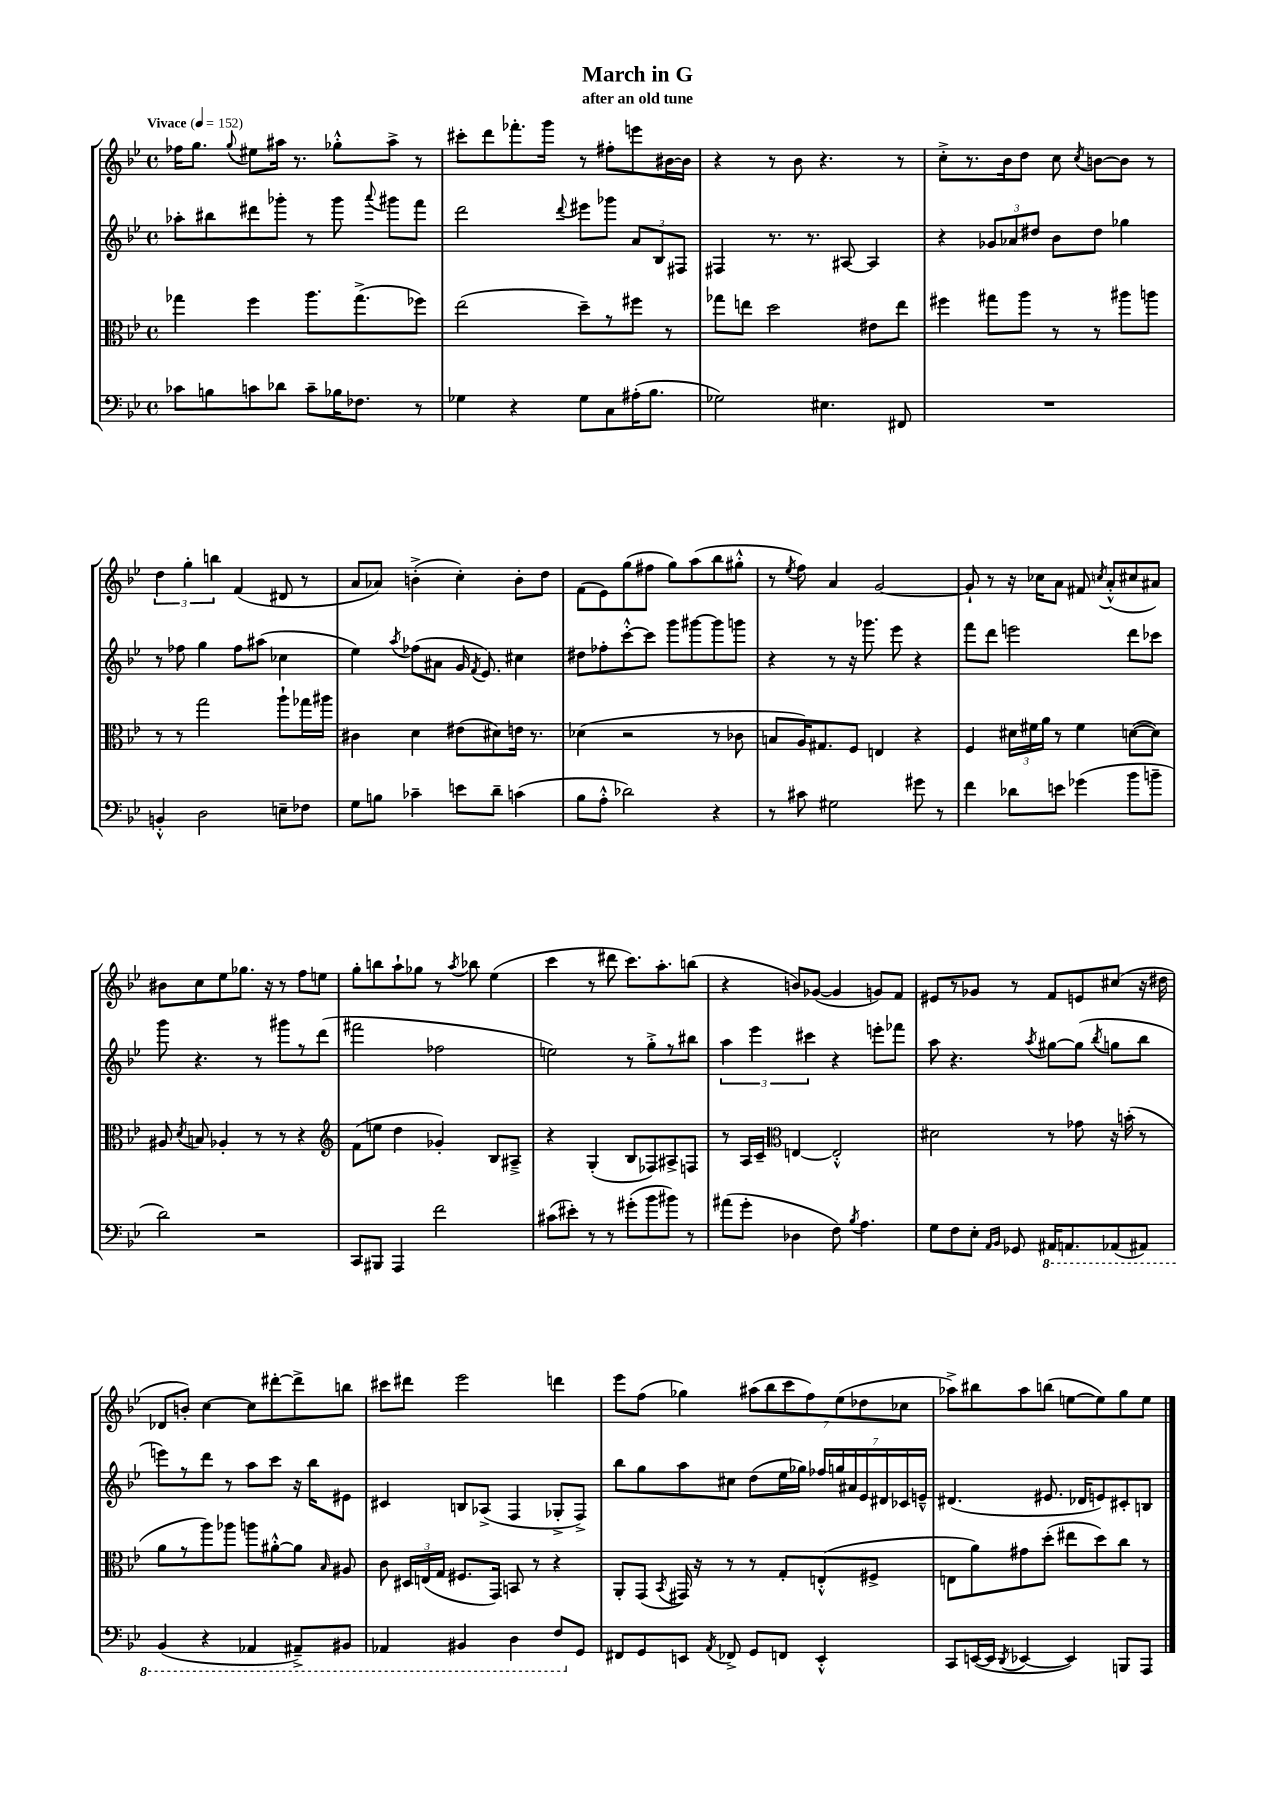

**kern	**kern	**kern	**kern
*staff4	*staff3	*staff2	*staff1
*clefF4	*clefC3	*clefG2	*clefG2
*k[b-e-]	*k[b-e-]	*k[b-e-]	*k[b-e-]
*M4/4	*M4/4	*M4/4	*M4/4
*met(c)	*met(c)	*met(c)	*met(c)
*MM152	*MM152	*MM152	*MM152
8c-	4gg-	8aa-'	16ff-
.	.	.	8.gg
8B	.	8bb#	.
.	.	.	8qqgg
8c	4ff	8ddd#	8ee#
8d-	.	8ggg-'	16aa#
.	.	.	8.r
8c~	8.aa	8r	.
16B-	.	8ggg-	8gg-'^^
8.F-	(8.gg-^	.	.
.	.	8qqaaa	.
.	.	8ggg#	8aa#^
8r	8ff-)	8fff	8r
=	=	=	=
4G-	(2ee-	2ddd	8ccc#'
.	.	.	8ddd
4r	.	.	8.fff-'
.	.	.	16ggg
.	.	8qqddd	.
8G-	8dd~)	8eee#	8r
8C	8r	8ggg-	8ff#'
(16A#'	8ff#	12a	8eee
8.B-	.	.	.
.	.	12B-	.
.	8r	.	[16b#
.	.	12F#	.
.	.	.	16b#]
=	=	=	=
2G-)	8gg-	4F#	4r
.	8ee	.	.
.	2dd	8.r	8r
.	.	.	8b-
.	.	8.r	.
4.E#	.	.	4.r
.	.	[8A#	.
.	8e#	4A#]	.
8FF#	8ee	.	8r
=	=	=	=
1r	4ff#	4r	8cc'^
.	.	.	8.r
.	8gg#	12g-	.
.	.	.	16b-
.	.	12a-	.
.	8aa	.	8dd
.	.	12dd#	.
.	8r	8b-	8cc
.	.	.	8qcc
.	8r	8dd#	[8b
.	8aa#	4gg-	8b]
.	8aa	.	8r
=	=	=	=
4BB'^^	8r	8r	6dd
.	8r	8ff-	.
.	.	.	6gg'
2D	2gg	4gg	.
.	.	.	6bb
.	.	8ff-	(4f
.	.	(8aa#	.
8E~	8aa`	4cc-	8d#
8F-	16gg-	.	8r
.	16aa#	.	.
=	=	=	=
8G	4c#	4ee-)	8a
8B	.	.	8a-)
.	.	8qaa	.
4c-~	4d	(8ff-	(4b'^
.	.	8a#	.
8e	(8e#	16g	4cc')
.	.	8qf	.
.	.	8.e-)	.
8d~	8d#)	.	.
(4c	16e	4cc#	8b'
.	8.r	.	.
.	.	.	8dd
=	=	=	=
8B-	(4d-	8dd#	(8f
8A'^^	.	8ff-'	8e-)
2d-)	2r	[8ccc'^^	(8gg
.	.	8ccc]	8ff#
.	.	8ggg	8gg)
.	.	[8ggg#	(8aa
4r	8r	8ggg#]	8bb-
.	8c-	8ggg	8gg#'^^
=	=	=	=
8r	8B	4r	8r
.	.	.	8qee-
8c#	16A)	.	8ff)
.	8.G#	.	.
2G#	.	8r	4a
.	8F	16r	.
.	.	8.ggg-	.
.	4E	.	[2g
.	.	8eee-	.
8g#	4r	4r	.
8r	.	.	.
=	=	=	=
4f	4F	8fff	8g`]
.	.	8ddd	8r
8d-	24d#	2eee	16r
.	24f#	.	.
.	.	.	16cc-
.	24a	.	.
8e	8r	.	8a
(4g-	4f#	.	8f#
.	.	.	8qcc
.	.	.	(8a'^^
8b-	([8d	8ddd	8cc#
8b~	8d])	8ccc-	8a#)
=	=	=	=
2d)	8A#	8ggg	8b#
.	8qd	.	.
.	8B	4.r	8cc
.	4A-'	.	8ee-
.	.	.	8.gg-
2r	8r	8r	.
.	.	.	16r
.	8r	8ggg#	8r
.	4r	8r	8ff
.	.	(8ddd	8ee
=	=	=	=
*	*clefG2	*	*
8CC	(8f	2fff#	8gg'
8BBB#	8ee	.	8bb
4AAA	4dd	.	8aa`
.	.	.	8gg-
2f	4g-')	2ff-	8r
.	.	.	8qaa
.	.	.	8bb-
.	8B-	.	(4ee-
.	8A#~^	.	.
=	=	=	=
(8c#	4r	2ee)	4ccc
8e#')	.	.	.
8r	(4G'	.	8r
8r	.	.	8ddd#
(8g#'	8B-	8r	8.ccc)
8b-	8F-)	8gg'^	.
.	.	.	8.aa'
8b#)	8A#^	8r	.
8r	8F	8bb#	(8bb
=	=	=	=
(8a#	8r	6aa	4r
8g'	16A	.	.
.	.	6eee-	.
.	16c~	.	.
*	*clefC3	*	*
4D-	[4E	.	8b)
.	.	6ccc#	.
.	.	.	([8g-
8F)	2E'^^]	4r	4g-]
8qB-	.	.	.
4.A	.	.	.
.	.	8eee'	8g)
.	.	8fff-	8f
=	=	=	=
8G	2d#	8aa	8e#
8F	.	4.r	8r
8E-'	.	.	8g-
16qqAA	.	.	.
16qqBB-	.	.	.
8GG-	.	.	8r
.	.	8qaa	.
16AAA#	8r	[8gg#	8f
8.AAA	.	.	.
.	8g-	(8gg#]	8e
.	.	8qbb-	.
(8AAA-	16r	8gg	(8cc#
.	(16b'	.	.
8AAA#)	8r	8bb-	16r
.	.	.	16dd#
=	=	=	=
(4BBB-	8a	8eee)	8d-
.	8r	8r	8b')
4r	8aa)	8ddd	[4cc
.	8aa-	8r	.
4AAA-	8aa	8aa	8cc]
.	[8a#'^^	8ccc	[8ddd#'
8AAA#~^)	8a#]	16r	8ddd#^]
.	.	16bb-	.
.	16qqB-	.	.
8BBB#	8A#	8e#	8bb
=	=	=	=
4AAA-	8c	4c#	8ccc#
.	24D#	.	8ddd#
.	(24E	.	.
.	24G	.	.
4BBB#	8.F#	8B	2eee-
.	.	(8A-^	.
.	16GG)	.	.
4DD	8BB	4F	.
.	8r	.	.
8FF	4r	8G-'^	4ddd
8GG	.	8F^)	.
=	=	=	=
8FF#	8AA'	8bb-	8eee-
8GG	(8GG	8gg	(8ff
.	8qBB-	.	.
8EE	16GG#)	8aa	4gg-)
.	16r	.	.
8qAA	.	.	.
8FF-^	8r	8cc#	.
8GG	8r	(8dd	(14aa#
.	.	.	14bb-
8FF	8G'	16ee-	.
.	.	.	14ccc
.	.	16gg-)	.
.	.	.	14ff)
4EE'^^	(8E'^^	28ff-	.
.	.	28gg	(14ee-
.	.	28a#	.
.	.	28e-	14dd-
.	8F#^	.	.
.	.	28d#	.
.	.	28c-	14cc-
.	.	28e~^^	.
=	=	=	=
8CC	8E	(4.d#	8aa-^)
([16EE	8a)	.	8bb#
16EE]	.	.	.
8qDD	.	.	.
[4EE-	8g#	.	8aa-
.	(8dd'	8.e#	(8bb
4EE-])	8ee#	.	[8ee
.	.	16d-	.
.	8dd)	8e)	8ee])
8BBB	8cc	8c#'	8gg
8AAA	8r	8B	8ee
==	==	==	==
*-	*-	*-	*-
